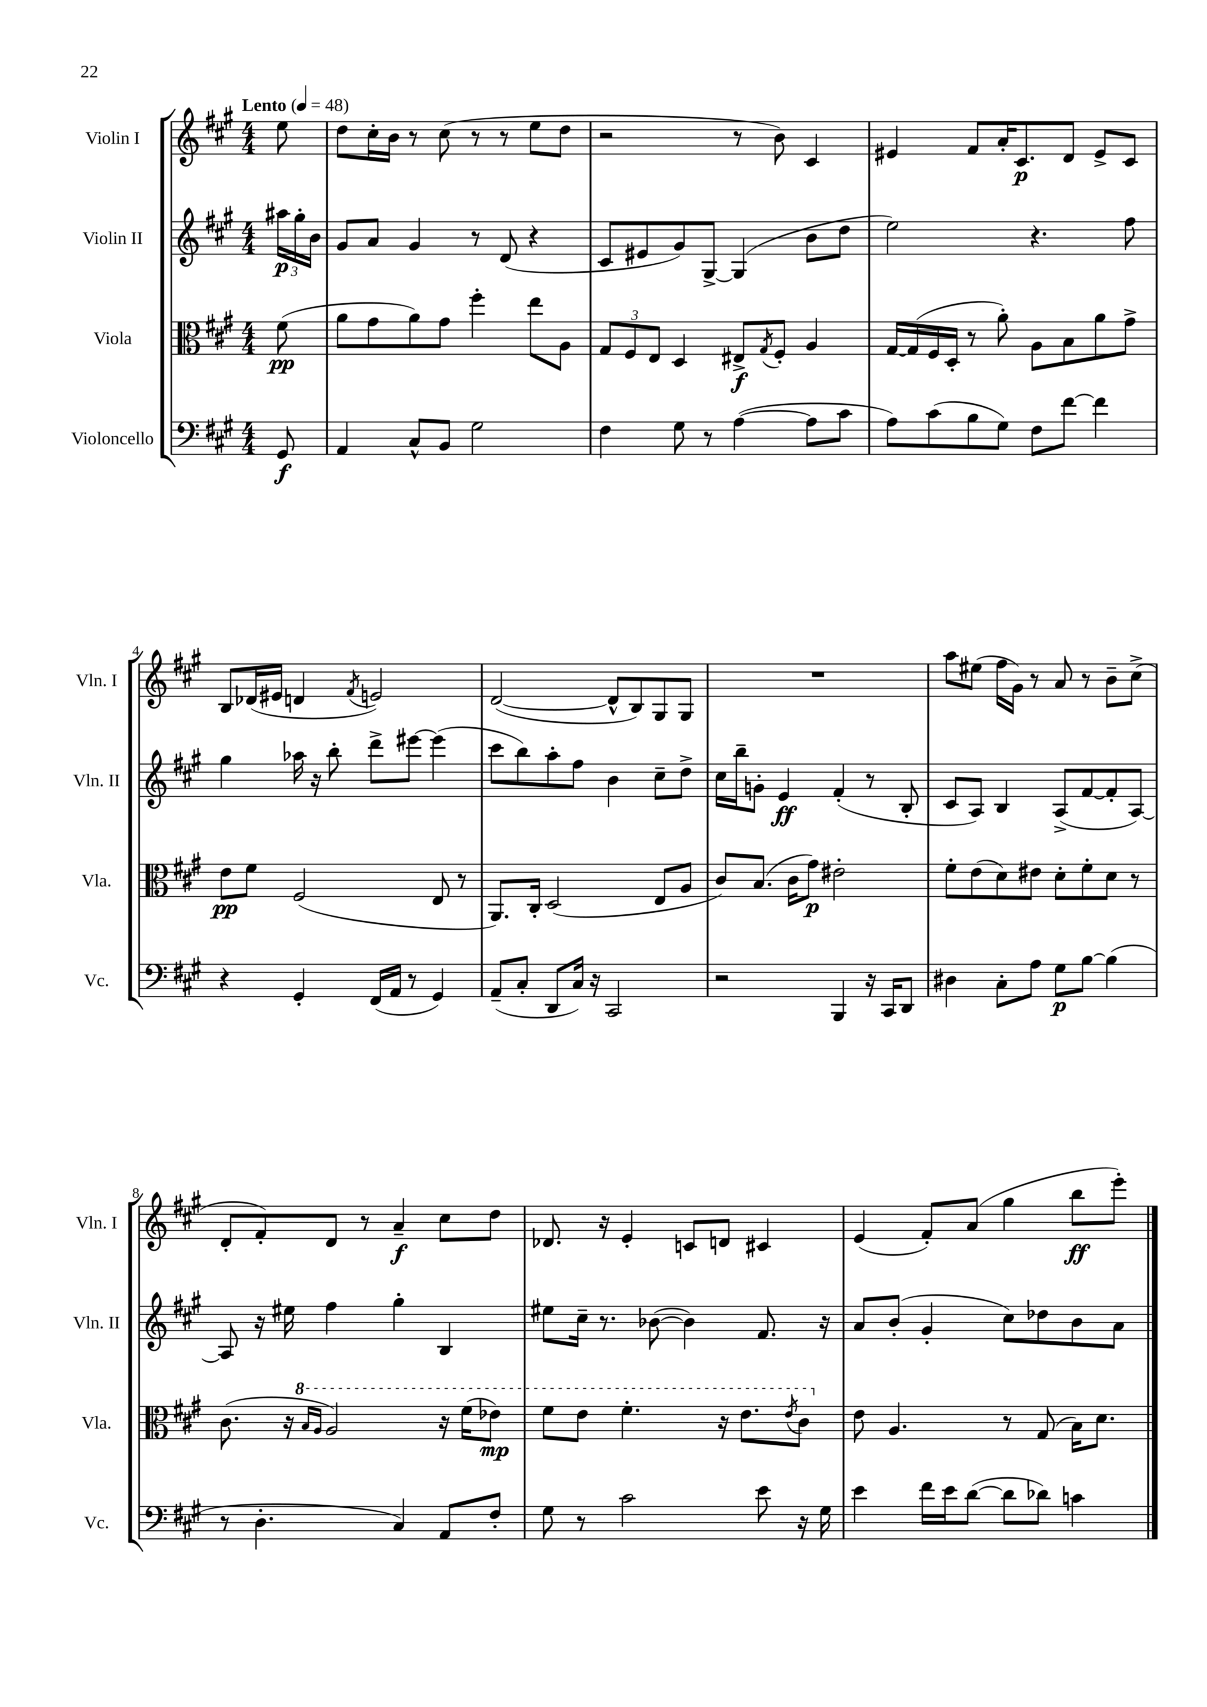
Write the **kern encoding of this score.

**kern	**kern	**kern	**kern
*staff4	*staff3	*staff2	*staff1
*clefF4	*clefC3	*clefG2	*clefG2
*k[f#c#g#]	*k[f#c#g#]	*k[f#c#g#]	*k[f#c#g#]
*M4/4	*M4/4	*M4/4	*M4/4
*MM48	*MM48	*MM48	*MM48
8GG#	(8f#	24aa#	8ee
.	.	24gg#'	.
.	.	24b	.
=	=	=	=
4AA	8a	8g#	8dd
.	8g#	8a	16cc#'
.	.	.	16b
8C#^^	8a)	4g#	8r
8BB	8g#	.	(8cc#
2G#	4ff#'	8r	8r
.	.	(8d	8r
.	8ee	4r	8ee
.	8A	.	8dd
=	=	=	=
4F#	12G#	8c#	2r
.	12F#	.	.
.	.	8e#	.
.	12E	.	.
8G#	4D	8g#)	.
8r	.	[8G#^	.
([4A	8E#^	(4G#]	8r
.	8qG#	.	.
.	8F#'	.	8b)
8A]	4A	8b	4c#
8c#	.	8dd	.
=	=	=	=
8A)	[16G#	2ee)	4e#
.	(16G#]	.	.
(8c#	16F#	.	.
.	16D'	.	.
8B	8r	.	8f#
8G#)	8a')	.	16a'
.	.	.	8.c#
8F#	8A	4.r	.
[8f#	8B	.	8d
4f#]	8a	.	8e#^
.	8g#^	8ff#	8c#
=	=	=	=
4r	8e	4gg#	8B
.	8f#	.	(16d-
.	.	.	16e#
4GG#'	(2F#	16aa-	4d
.	.	16r	.
.	.	8bb'	.
.	.	.	8qf#
(16FF#	.	8ddd^	2e)
16AA	.	.	.
8r	.	[8eee#	.
4GG#)	8E	(4eee#]	.
.	8r	.	.
=	=	=	=
(8AA~	8.AA)	8ccc#	([2d
8C#'	.	8bb)	.
.	16C#'	.	.
8DD	(2D	8aa'	.
16C#)	.	8ff#	.
16r	.	.	.
2CC#	.	4b	8d^^]
.	.	.	8B)
.	8E	8cc#~	8G#
.	8A	8dd^	8G#
=	=	=	=
2r	8c#)	16cc#	1r
.	.	16bb~	.
.	(8.B	8g'	.
.	.	4e	.
.	16c#	.	.
.	8g#)	.	.
4BBB	2e#'	(4f#'	.
16r	.	8r	.
16CC#	.	.	.
8DD	.	8B'	.
=	=	=	=
4D#	8f#'	8c#	8aa
.	(8e	8A)	(8ee#
8C#'	8d)	4B	16ff#
.	.	.	16g#)
8A	8e#	.	8r
8G#	8d'	(8A^	8a
[8B	8f#'	[8f#	8r
(4B]	8d	8f#']	8b~
.	8r	[8A)	(8cc#^
=	=	=	=
8r	(8.c#	8A]	8d'
4.D'	.	16r	8f#')
.	16r	16ee#	.
.	16qqb	.	.
.	16qqa	.	.
.	2a)	4ff#	8d
.	.	.	8r
4C#)	.	4gg#'	4a~
8AA	16r	4B	8cc#
.	(16ff#	.	.
8F#'	8ee-)	.	8dd
=	=	=	=
8G#	8ff#	8ee#	8.d-
8r	8ee	16cc#~	.
.	.	8.r	16r
2c#	4.ff#'	.	4e'
.	.	([8b-	.
.	.	4b-])	8c
.	16r	.	8d
.	8.ee	.	.
8e	.	8.f#	4c#
.	8qee	.	.
16r	8cc#	.	.
16G#	.	16r	.
=	=	=	=
4e	8e	8a	(4e
.	4.A	(8b'	.
16f#	.	4g#'	8f#')
16e	.	.	.
([8d	.	.	(8a
8d]	8r	8cc#)	4gg#
8d-)	(8G#	8dd-	.
4c	16B)	8b	8bb
.	8.d	.	.
.	.	8a	8eee')
==	==	==	==
*-	*-	*-	*-
